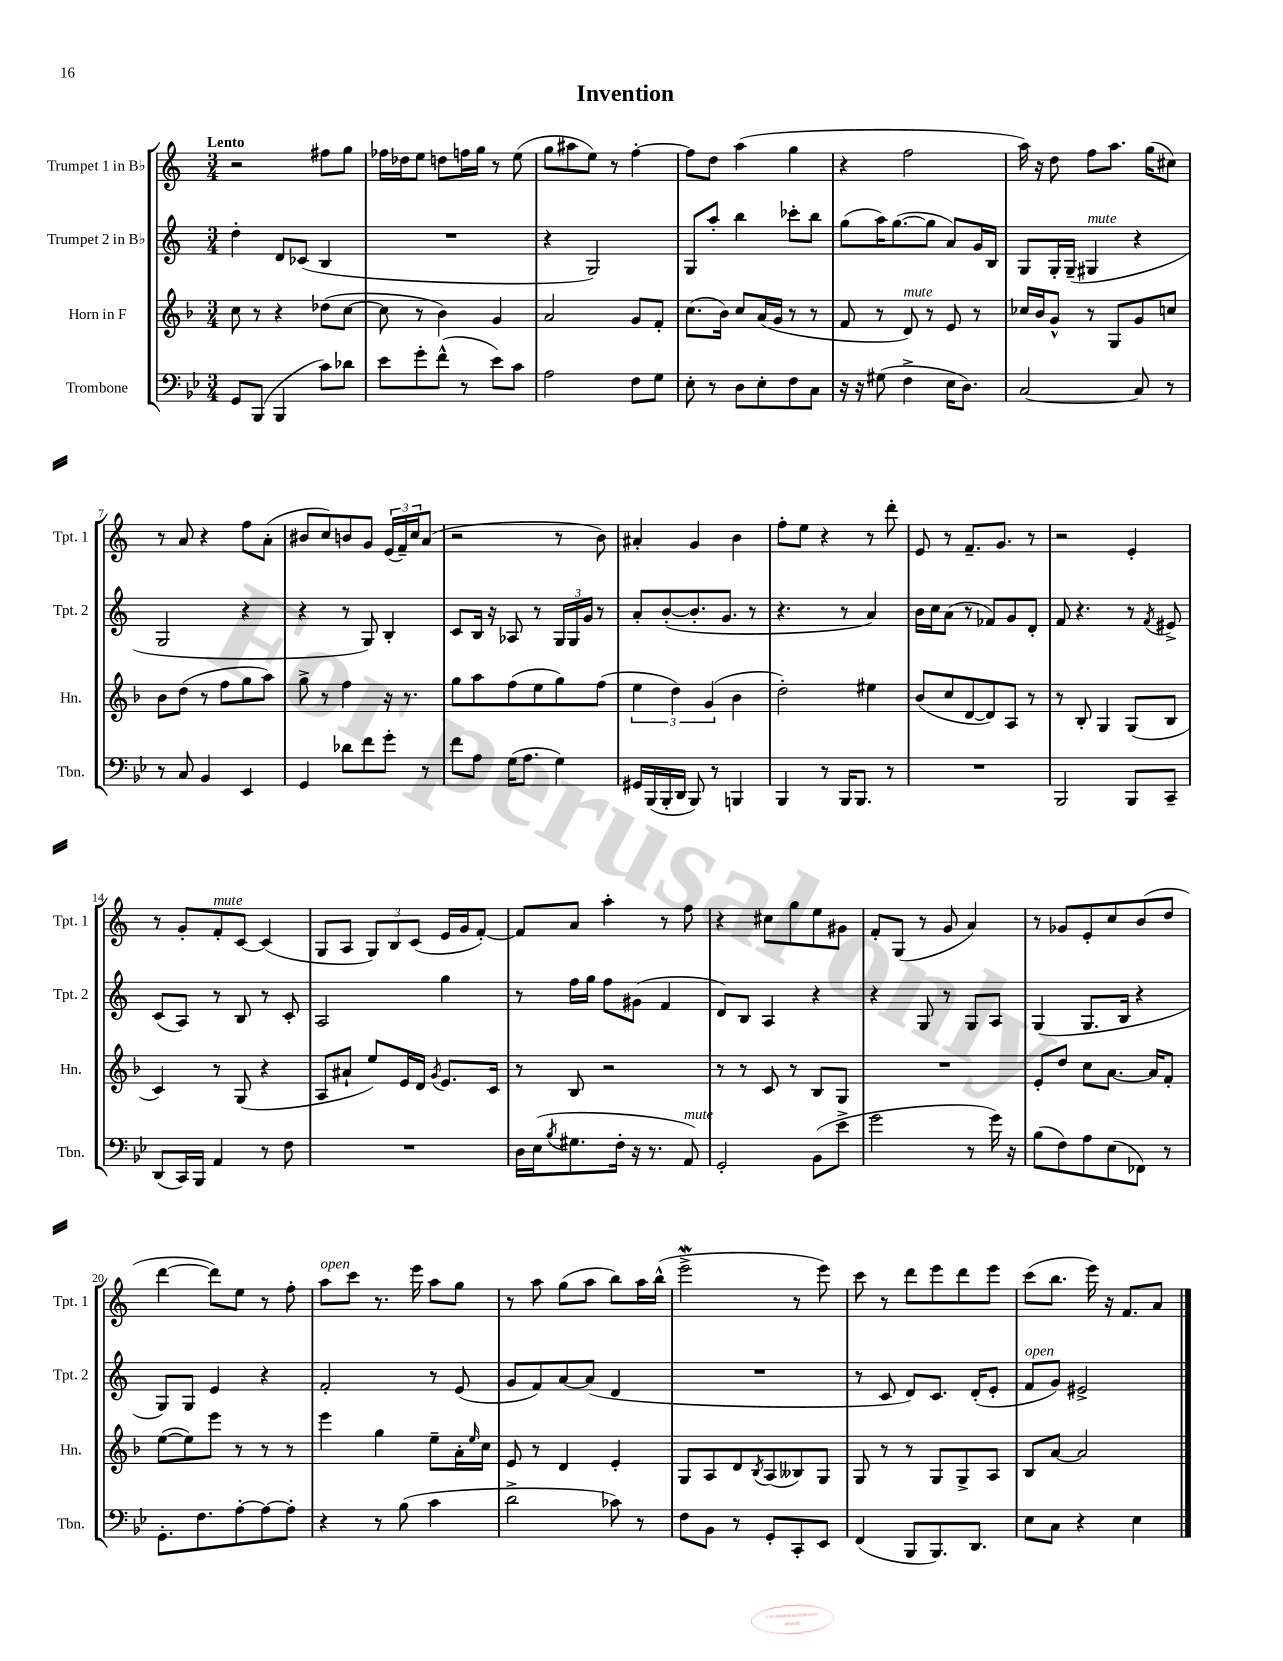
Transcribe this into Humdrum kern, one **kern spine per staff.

**kern	**kern	**kern	**kern
*staff4	*staff3	*staff2	*staff1
*clefF4	*clefG2	*clefG2	*clefG2
*k[b-e-]	*k[b-]	*k[]	*k[]
*M3/4	*M3/4	*M3/4	*M3/4
8GG	8cc	4dd'	2r
(8BBB-	8r	.	.
4BBB-	4r	8d	.
.	.	(8c-	.
8c)	(8dd-	4B	8ff#
8d-	[8cc	.	8gg
=	=	=	=
8e-	8cc]	2.r	16ff-
.	.	.	16dd-
8g'	8r	.	8ee
(8f^^	4b-)	.	8dd
8r	.	.	16ff
.	.	.	16gg
8e-)	4g	.	8r
8c	.	.	(8ee
=	=	=	=
2A	2a	4r	8gg
.	.	.	8aa#
.	.	2G)	8ee)
.	.	.	8r
8F	8g	.	[4ff'
8G	8f'	.	.
=	=	=	=
8E-'	(8.cc	8G	8ff]
8r	.	8aa'	8dd
.	16b-)	.	.
8D	8cc	4bb	(4aa
8E-'	(16a	.	.
.	16g	.	.
8F	8r	8ccc-'	4gg
8C	8r	8bb	.
=	=	=	=
16r	8f	(8gg	4r
16r	.	.	.
(8G#	8r	16aa)	.
.	.	([8.gg	.
4F^	8d)	.	2ff
.	8r	8gg]	.
16E-	8e	8a)	.
8.D)	.	.	.
.	8r	16g	.
.	.	16B	.
=	=	=	=
[2C	16cc-	8G	16aa)
.	16b-	.	16r
.	8g^^	16G'	8dd
.	.	(16G~	.
.	8r	4G#	8ff
.	8G	.	8.aa
8C]	8g	4r	.
.	.	.	(16gg
8r	8cc	.	8cc#)
=	=	=	=
8r	8b-	2G	8r
8C	(8dd	.	8a
4BB-	8r	.	4r
.	8ff	.	.
4EE-	8gg	4r	8ff
.	8aa)	.	(8a'
=	=	=	=
4GG	8gg^	4r	8b#
.	8r	.	8cc)
8d-	4ff	8r	8b
8f	.	8G)	8g
8g'	16r	4B'	(24e
.	.	.	24f~)
.	8.r	.	.
.	.	.	24cc
8r	.	.	(8a
=	=	=	=
8f	8gg	8c	2r
8A	8aa	16B	.
.	.	16r	.
(16G	(8ff	8A-	.
8.A	.	.	.
.	8ee	8r	.
4G)	8gg)	24G	8r
.	.	24G	.
.	.	24g	.
.	(8ff	8r	8b)
=	=	=	=
16GG#	6ee	8a'	4a#'
(16BBB-	.	.	.
16BBB-'	.	([8b'	.
.	6dd)	.	.
16DD	.	.	.
8BBB-)	.	8.b']	4g
.	(6g	.	.
8r	.	.	.
.	.	8.g	.
4BBB	4b-	.	4b
.	.	8r	.
=	=	=	=
4BBB-	2dd')	4.r	8ff'
.	.	.	8ee
8r	.	.	4r
16BBB-	.	8r	.
8.BBB-	.	.	.
.	4ee#	4a)	8r
8r	.	.	8ddd'
=	=	=	=
2.r	(8b-	16b	8e
.	.	16cc	.
.	8cc	(8a	8r
.	[8d	8r	8.f~
.	8d])	8f-)	.
.	.	.	8.g
.	8A	8g	.
.	8r	8d'	8r
=	=	=	=
2BBB-	8r	8f	2r
.	8B-'	4.r	.
.	4G	.	.
8BBB-	(8G	8r	4e'
.	.	8qf	.
8CC~	8B-	8e#^	.
=	=	=	=
(8DD	4c)	(8c	8r
16CC)	.	8A)	8g'
16BBB-	.	.	.
4AA	8r	8r	8f'
.	(8G	8B	[8c
8r	4r	8r	(4c]
8F	.	8c'	.
=	=	=	=
2.r	8A	2A	8G
.	8a#`	.	8A
.	8ee)	.	12G)
.	.	.	12B
.	16e	.	.
.	.	.	(12c
.	16d	.	.
.	8qg	.	.
.	8.e	4gg	16e
.	.	.	16g
.	.	.	[8f')
.	16c	.	.
=	=	=	=
16D	8r	8r	8f]
(16E-	.	.	.
8qB-	.	.	.
8.G#	8B-	16ff	8a
.	.	16gg	.
.	2r	8ff	4aa'
16F'	.	.	.
16r	.	(8g#	.
8.r	.	.	.
.	.	4f	8r
8AA)	.	.	8ff
=	=	=	=
2GG'	8r	8d)	4r
.	8r	8B	.
.	8c	4A	8cc#
.	8r	.	8gg
(8BB-	8B-	4r	8ee
8e-^	8G	.	8g#
=	=	=	=
2g	2.r	4r	8f'
.	.	.	(8G
.	.	8G	8r
.	.	8r	8g
8r	.	8G	4a)
16g)	.	8A	.
16r	.	.	.
=	=	=	=
(8B-	8e'	(4G	8r
8F)	8dd	.	8g-
8A	8cc	8.G	8e'
(8E-	[8.a	.	8cc
.	.	16B	.
8FF-)	.	4r	(8b
.	16a]	.	.
8r	8f'	.	8dd
=	=	=	=
8.GG'	([8ee	8G)	[4ddd
.	8ee])	8G	.
8.F	.	.	.
.	8eee	4e	8ddd])
[8A'	8r	.	8ee
8A_	8r	4r	8r
8A']	8r	.	8ff'
=	=	=	=
4r	4eee	2f'	8aa
.	.	.	8ccc
8r	4gg	.	8.r
(8B-	.	.	.
.	.	.	16eee
4c	8ee~	8r	8aa
.	16a'	(8e	8gg
.	16qqee	.	.
.	16cc	.	.
=	=	=	=
2d^	8e	8g	8r
.	8r	8f)	8aa
.	4d	[8a	(8gg
.	.	(8a]	8aa
8c-)	4e'	4d	8bb)
8r	.	.	16aa
.	.	.	(16bb^^
=	=	=	=
8F	8G	2.r	2eee^
8BB-	8A	.	.
8r	8d	.	.
.	8qB-	.	.
8GG'	(8A	.	.
8CC'	8B--)	.	8r
8EE-	8G	.	8eee)
=	=	=	=
(4FF	8G	8r	8ccc
.	8r	8c	8r
8BBB-	8r	8d)	8ddd
8.BBB-)	8G	8.c	8eee
.	8G^	.	8ddd
8.DD	.	(16d'	.
.	8A	8e'	8eee
=	=	=	=
8E-	8B-	8f	(8ccc
8C	[8a	8g)	8.bb
4r	2a]	2e#^	.
.	.	.	16eee)
.	.	.	16r
.	.	.	8.f
4E-	.	.	.
.	.	.	8a
==	==	==	==
*-	*-	*-	*-
